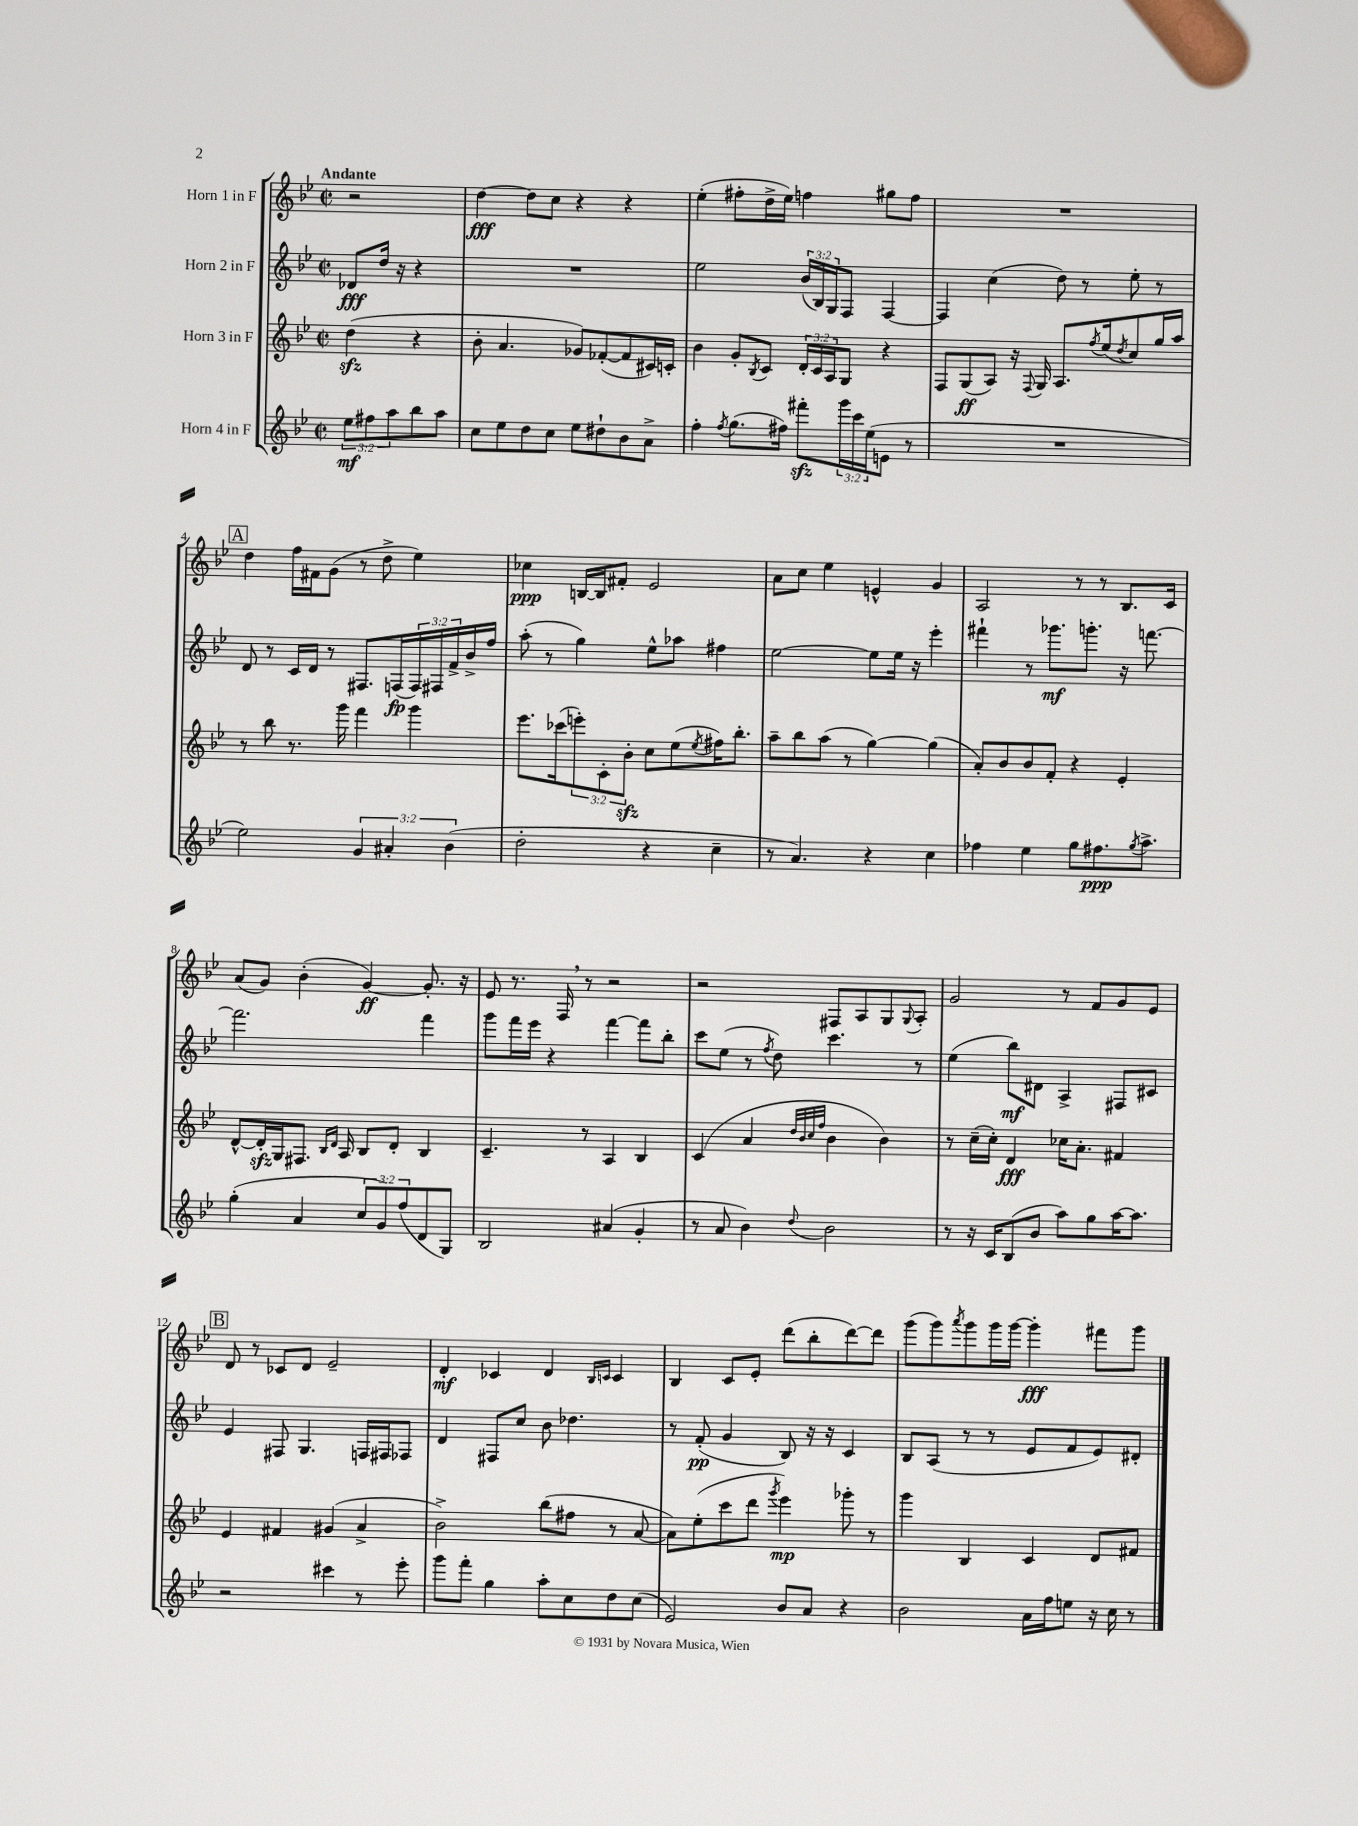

**kern	**kern	**kern	**kern
*staff4	*staff3	*staff2	*staff1
*clefG2	*clefG2	*clefG2	*clefG2
*k[b-e-]	*k[b-e-]	*k[b-e-]	*k[b-e-]
*M2/2	*M2/2	*M2/2	*M2/2
*met(c|)	*met(c|)	*met(c|)	*met(c|)
12ee-	(4dd	8d-	2r
12ff#	.	.	.
.	.	16dd	.
12aa	.	.	.
.	.	16r	.
8bb-	4r	4r	.
8aa	.	.	.
=	=	=	=
8cc	8b-'	1r	[4dd
8ee-	4.a	.	.
8dd	.	.	8dd]
8cc	.	.	8cc
8ee-	8g-)	.	4r
8dd#`	([8f-'	.	.
8b-	8f-]	.	4r
8a^	16c#)	.	.
.	16c'	.	.
=	=	=	=
4ff'	4b-	2ee-	(4ee-'
8qff	.	.	.
(8.gg	8g'	.	8ff#'
.	8qB-	.	.
.	8c	.	16dd^
16ff#)	.	.	16ee-)
8fff#'	24d'	(24b-	4ff
.	24c	24B-)	.
.	24A	24G	.
24ggg	8G	8F	.
24ccc	.	.	.
(24ee-	.	.	.
8e	4r	[4F	8gg#
8r	.	.	8ff
=	=	=	=
1r	8F	4F]	1r
.	(8G	.	.
.	8A)	(4cc	.
.	16r	.	.
.	8qqF	.	.
.	16G	.	.
.	8.A	8dd)	.
.	.	8r	.
.	8qff	.	.
.	(16ee-	.	.
.	8qdd	.	.
.	8cc)	8ee-'	.
.	16gg	8r	.
.	16aa	.	.
=	=	=	=
2ee-)	8r	8d	4dd
.	8bb-	8r	.
.	8.r	16c	16ff
.	.	16d	16f#
.	.	8r	(8g
.	16ggg	.	.
6g	4fff	8.F#	8r
.	.	.	8dd^
6a#'	.	.	.
.	.	(16F	.
.	4ggg	24F)	4ee-)
.	.	24F#	.
(6b-	.	24f^	.
.	.	16b-^	.
.	.	16ff	.
=	=	=	=
2dd'	8.eee-	(8aa'	4cc-
.	.	8r	.
.	(16ccc-	.	.
.	12eee')	4gg)	[16B
.	.	.	16B]
.	12c'	.	.
.	.	.	8f#'
.	12b-'	.	.
4r	8cc	8ee-^^	2e-
.	(8ee-	8aa-	.
.	8qee-	.	.
4cc~	16ff#)	4ff#	.
.	8.bb-'	.	.
=	=	=	=
8r	8aa~	[2ee-	8a
4.a)	8bb-	.	8cc
.	(8aa	.	4ee-
.	8r	.	.
4r	[4gg)	8ee-]	4e^^
.	.	16ee-	.
.	.	16r	.
4cc	(4gg]	4eee-'	4g
=	=	=	=
4ff-	8a')	4fff#`	2A
.	8b-	.	.
4ee-	8b-	8r	.
.	8f'	8.ggg-	.
8gg	4r	.	8r
.	.	8.ggg'	.
8.ff#	.	.	8r
.	4e-'	16r	8.B-
8qgg	.	.	.
8.aa^	.	[8.fff	.
.	.	.	16c
=	=	=	=
(4gg'	[8d^^	2.fff]	(8a
.	16d']	.	8g)
.	16G	.	.
4a	8.F#	.	(4b-'
.	16qqB-	.	.
.	16qqd	.	.
.	16A	.	.
12cc	8B-	.	[4g)
12g)	.	.	.
.	8d'	.	.
(12ff	.	.	.
8d	4B-	4fff	8.g']
8G)	.	.	.
.	.	.	16r
=	=	=	=
2B-	4.c~	8ggg	8e-
.	.	16fff	8.r
.	.	16eee-	.
.	.	4r	.
.	.	.	16F
.	8r	.	8r
(4a#	4A	[4fff	2r
4g'	4B-	8fff]	.
.	.	8bb-'	.
=	=	=	=
8r	(4c	8ccc	2r
8a	.	(8ee-	.
4b-)	4a	8r	.
.	.	8qff	.
.	.	8dd)	.
.	32qqdd	.	.
.	32qqb-	.	.
.	32qqcc	.	.
8qqdd	32qqff	.	.
2b-	4b-	4.ccc	8F#
.	.	.	8A
.	4b-)	.	8G
.	.	.	8qqG
.	.	8r	8A'
=	=	=	=
8r	8r	(4ee-	2g
16r	(16cc~	.	.
16c	16cc')	.	.
(8B-	4d	8bb-)	.
8b-	.	8d#	.
8aa)	16cc-	4A^	8r
.	8.a'	.	.
8gg	.	.	8f
[16aa	4f#	8F#	8g
8.aa]	.	.	.
.	.	8c#	8e-
=	=	=	=
2r	4e-	4e-	8d
.	.	.	8r
.	4f#	8F#	8c-
.	.	4.G	8d
4ccc#	(4g#	.	2e-~
8r	4a^	16F	.
.	.	16F#	.
8eee-'	.	8F-	.
=	=	=	=
8ggg	2b-^)	4d	4d'
8fff'	.	.	.
4gg	.	8F#	4c-
.	.	8cc	.
8aa'	(8bb-	8b-	4d
8cc	8ff#	4.dd-	.
.	.	.	16qqB-
.	.	.	16qqc
8dd	8r	.	4c
(8cc	[8a	.	.
=	=	=	=
2e-)	8a])	8r	4B-
.	(8ee-'	(8f'	.
.	8ccc	4g	8c
.	8ddd	.	8e-'
.	8qggg	.	.
8b-	4eee-)	8B-)	(8ddd
8a	.	16r	8bb-'
.	.	16r	.
4r	8ggg-'	4c	[8ddd)
.	8r	.	8ddd]
=	=	=	=
2b-	4ggg	8B-	(8ggg
.	.	(8A	8ggg)
.	.	.	8qaaa
.	4B-	8r	8ggg
.	.	8r	16ggg
.	.	.	[16ggg
16a	4c	8e-	4ggg']
16ff	.	.	.
8ee	.	8f	.
16r	8d	8e-)	8fff#
16cc	.	.	.
8r	8f#	8d#'	8ggg
==	==	==	==
*-	*-	*-	*-
